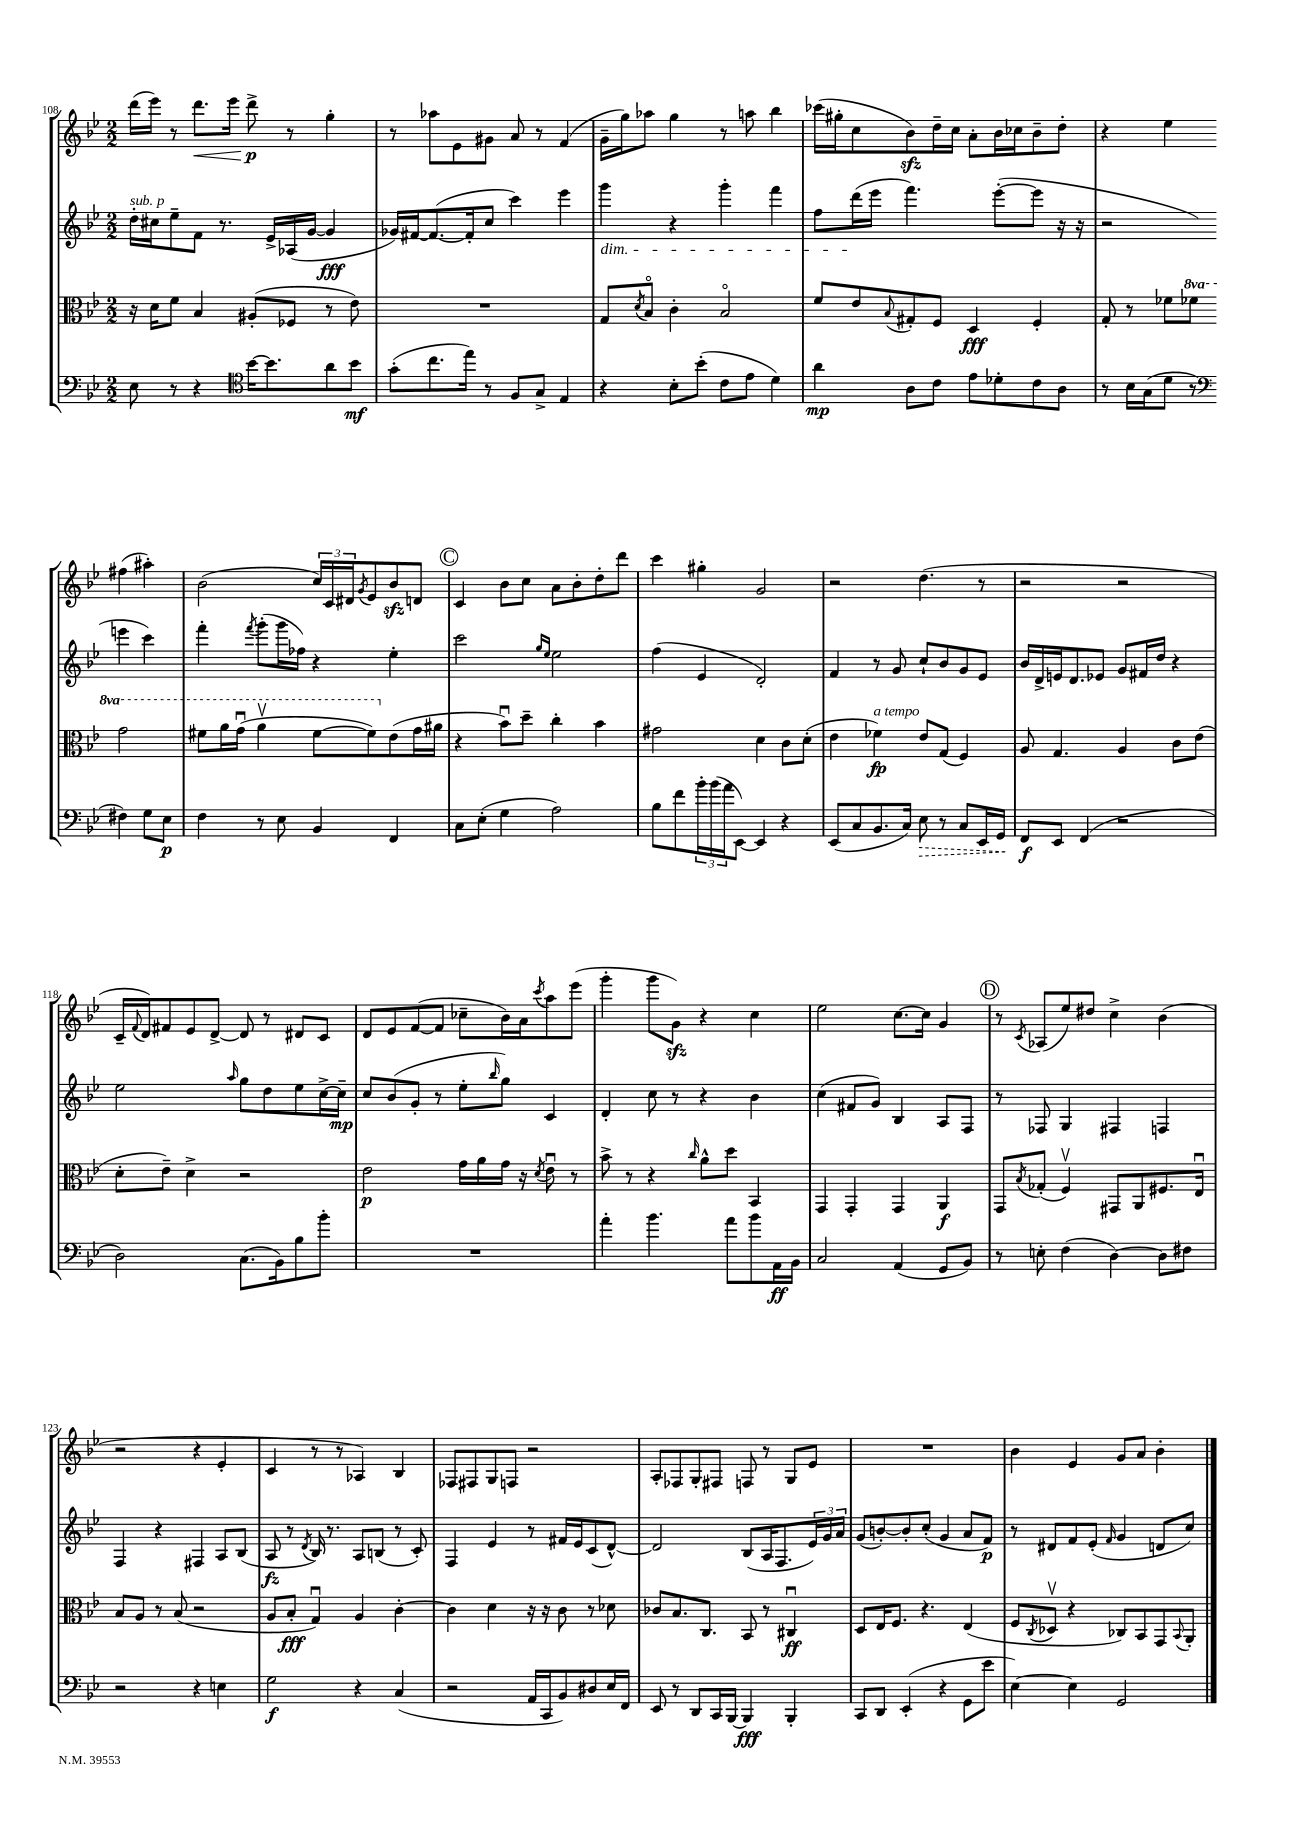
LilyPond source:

<<
\new StaffGroup <<
\new Staff = "s0" {
    \clef treble \key bes \major \numericTimeSignature \time 2/2
    d'''16( ees'''16) r8 d'''8.\< ees'''16 d'''8->\p\! r8 g''4-. |
    r8 aes''8 ees'8 gis'8 a'8 r8 f'4( |
    g'16-- g''16) aes''8 g''4 r8 a''8 bes''4 |
    ces'''16( gis''16-. c''8 bes'8\sfz) d''16-- c''16 a'8-. bes'16 ces''16 bes'8-- d''8-. |
    r4 ees''4 fis''4( ais''4-.) |
    bes'2( \tuplet 3/2 { c''16) c'16 dis'16 } \acciaccatura { g'8 } ees'8 bes'8\sfz d'8 |
    \mark \markup { \circle "C" } c'4 bes'8 c''8 a'8 bes'8-. d''8-. d'''8 |
    c'''4 gis''4-. g'2 |
    r2 d''4.( r8 |
    r2 r2 |
    c'16-- \appoggiatura { f'8 } d'16) fis'8 ees'8 d'8~-> d'8 r8 dis'8 c'8 |
    d'8 ees'8 f'8~( f'8 ces''8-- bes'16) a'16 \acciaccatura { c'''8 } a''8 ees'''8( |
    g'''4-. g'''8 g'8\sfz) r4 c''4 |
    ees''2 c''8.~ c''16 g'4 |
    \mark \markup { \circle "D" } r8 \acciaccatura { c'8 } aes8( ees''8) dis''8 c''4-> bes'4( |
    r2 r4 ees'4-. |
    c'4 r8 r8 aes4) bes4 |
    fes8 fis8 g8 f8 r2 |
    a8-. fes8 g8-. fis8 f8 r8 g8 ees'8 |
    R1 |
    bes'4 ees'4 g'8 a'8 bes'4-. \bar "|." |
}
\new Staff = "s1" {
    \clef treble \key bes \major \numericTimeSignature \time 2/2
    d''16-.^\markup { \italic "sub. p" } cis''16 ees''8-- f'8 r8. ees'16-> aes16( g'16~ g'4\fff |
    ges'16) fis'16~ fis'8.~( fis'16-. c''8 c'''4) ees'''4 |
    g'''4\dim r4 g'''4-. f'''4 |
    f''8 d'''16\!( ees'''16 f'''4.) ees'''8~-.( ees'''8 r16 r16 |
    r2 e'''4 c'''4) |
    f'''4-. \acciaccatura { f'''8 } g'''8-.( g'''16 fes''16) r4 ees''4-. |
    \mark \markup { \circle "C" } c'''2 \grace { g''16 ees''16 } ees''2 |
    f''4( ees'4 d'2-.) |
    f'4 r8 g'8 c''8-! bes'8 g'8 ees'8 |
    bes'16 d'16-> e'16 d'8. ees'8 g'8 fis'16 d''16 r4 |
    ees''2 \grace { a''16 } g''8 d''8 ees''8 c''16~-> c''16--\mp |
    c''8 bes'8( g'8-. r8 ees''8-. \grace { bes''16 } g''8) c'4 |
    d'4-. c''8 r8 r4 bes'4 |
    c''4( fis'8 g'8) bes4 a8 f8 |
    \mark \markup { \circle "D" } r8 fes8 g4 fis4 f4 |
    f4 r4 fis4 a8 bes8( |
    a8\fz r8 \acciaccatura { d'8 } bes16) r8. a8 b8( r8 c'8-.) |
    f4 ees'4 r8 fis'16 ees'16 c'8( d'8~-^) |
    d'2 bes8( a16 f8. \tuplet 3/2 { ees'16) g'16 a'16 } |
    g'8( b'8~-.) b'8-. c''8-.( g'4 a'8 f'8\p) |
    r8 dis'8 f'8 ees'8-.( \grace { f'16 } g'4 d'8 c''8) \bar "|." |
}
\new Staff = "s2" {
    \clef alto \key bes \major \numericTimeSignature \time 2/2 \set Staff.ottavationMarkups = #ottavation-simple-ordinals
    r16 d'16 f'8 bes4 ais8-.( fes8 r8 ees'8) |
    R1 |
    g8 \acciaccatura { d'8 } bes8\flageolet c'4-. bes2\flageolet |
    f'8 ees'8 \appoggiatura { bes8 } gis8-. f8 d4\fff f4-. |
    g8-. r8 fes'8 \ottava #1 fes''8 g''2 |
    fis''8 a''16 g''16\downbow( a''4\upbow fis''8~ fis''8) \ottava #0 ees'8( g'16 ais'16 |
    \mark \markup { \circle "C" } r4 bes'8\downbow) d''8-- c''4-. bes'4 |
    gis'2 d'4 c'8 d'8-.( |
    ees'4 fes'4\fp^\markup { \italic "a tempo" }) ees'8 g8( f4) |
    a8 g4. a4 c'8 ees'8( |
    d'8-. ees'8--) d'4-> r2 |
    ees'2\p g'16 a'16 g'16 r16 \acciaccatura { d'8 } ees'8\downbow r8 |
    bes'8-> r8 r4 \grace { c''16 } a'8-^ d''8 bes,4 |
    g,4 g,4-. g,4 a,4\f |
    \mark \markup { \circle "D" } g,8 \acciaccatura { bes8 } ges8-.( f4\upbow) gis,8 a,8 fis8. ees16\downbow |
    bes8 a8 r8 bes8( r2 |
    a8 bes8-.\fff g4\downbow) a4 c'4~-. |
    c'4 d'4 r16 r16 c'8 r8 des'8 |
    ces'8 bes8. c8. bes,8 r8 cis4\downbow\ff |
    d8 ees16 f8. r4. ees4( |
    f8 \acciaccatura { c8 } des8\upbow r4 ces8) bes,8 g,8 \appoggiatura { bes,8 } a,8-. \bar "|." |
}
\new Staff = "s3" {
    \clef bass \key bes \major \numericTimeSignature \time 2/2
    ees8 r8 r4 \clef tenor bes'16~ bes'8. a'8 bes'8\mf |
    g'8-.( c''8. ees''16) r8 f8 g8-> ees4 |
    r4 bes8-. bes'8-.( c'8 ees'8 d'4) |
    a'4\mp a8 c'8 ees'8 des'8-. c'8 a8 |
    r8 bes16 g16( d'8 r8 \clef bass fis4) g8 ees8\p |
    f4 r8 ees8 bes,4 f,4 |
    \mark \markup { \circle "C" } c8 ees8-.( g4 a2) |
    bes8 f'8 \tuplet 3/2 { bes'16-. bes'16( a'16 } ees,8~) ees,4 r4 |
    ees,8( c8 bes,8. c16) \once \override Hairpin.style = #'dashed-line ees8\> r8 c8 ees,16 g,16\! |
    f,8\f ees,8 f,4( r2 |
    d2) c8.( bes,16) bes8 bes'8-. |
    R1 |
    a'4-. bes'4. a'8 bes'8 a,16\ff bes,16 |
    c2 a,4( g,8 bes,8) |
    \mark \markup { \circle "D" } r8 e8-. f4( d4~) d8 fis8 |
    r2 r4 e4 |
    g2\f r4 c4( |
    r2 a,16 c,16 bes,8) dis8 ees16 f,16 |
    ees,8 r8 d,8 c,16 bes,,16~ bes,,4\fff bes,,4-. |
    c,8 d,8 ees,4-.( r4 g,8 ees'8 |
    ees4~) ees4 g,2 \bar "|." |
}
>>
>>
\layout { \context { \Score currentBarNumber = #108 } }
